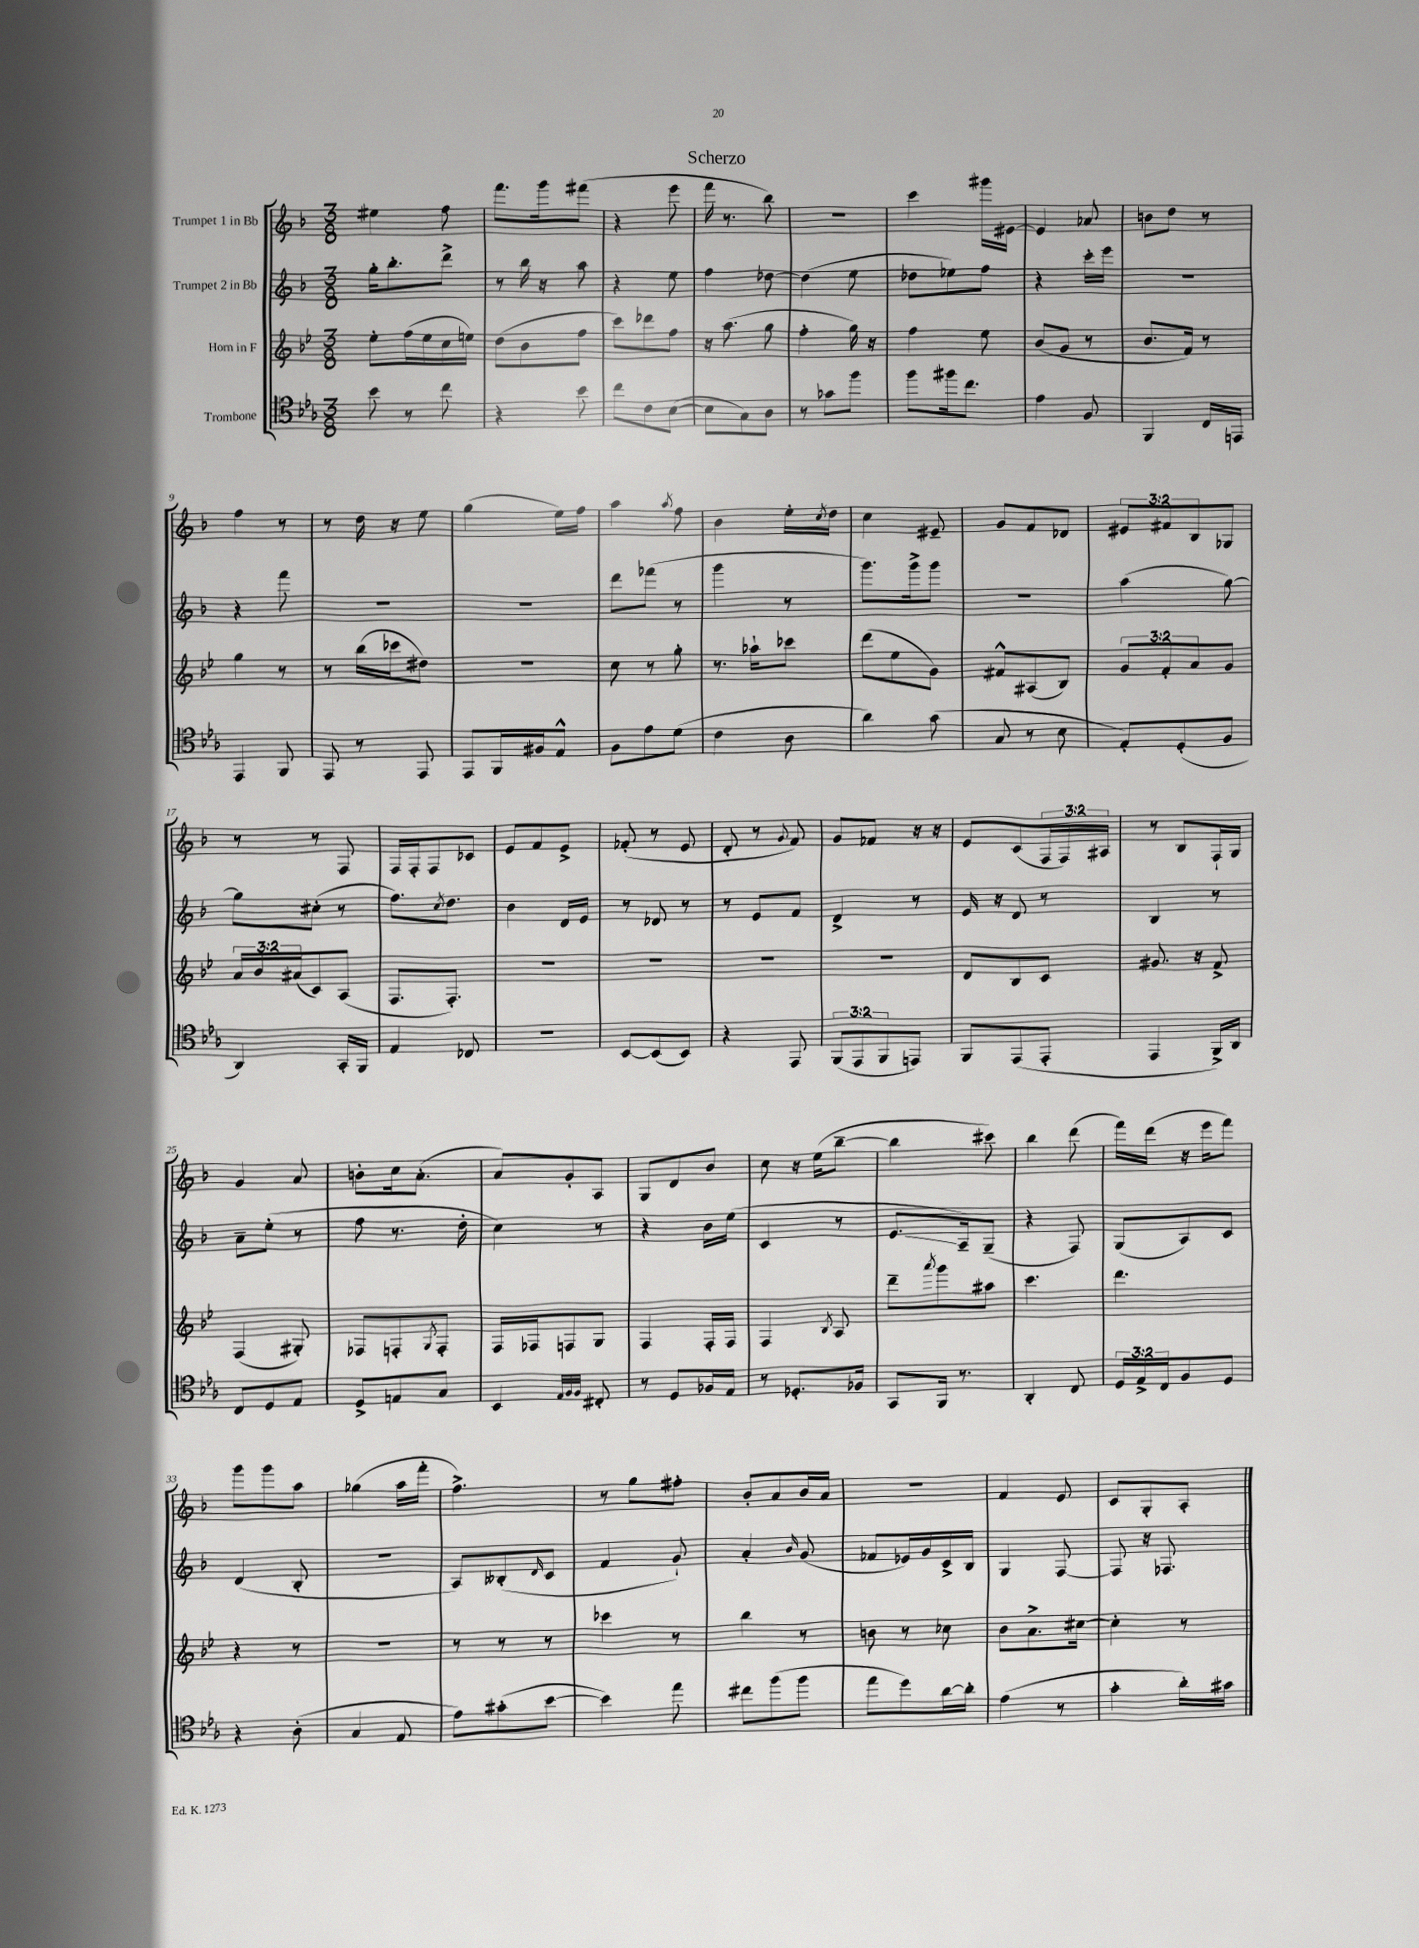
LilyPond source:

\header { title = "Scherzo" }
<<
\new StaffGroup <<
\new Staff = "s0" \with { instrumentName = "Trumpet 1 in Bb" } {
    \clef treble \key f \major \numericTimeSignature \time 3/8 \override Staff.TupletNumber.text = #tuplet-number::calc-fraction-text
    eis''4 f''8 |
    f'''8. g'''16 fis'''8( |
    r4 e'''8 |
    f'''16 r8. bes''8) |
    R4. |
    c'''4 gis'''16 eis'16~ |
    eis'4 aes'8 |
    b'8 d''8 r8 |
    f''4 r8 |
    r8 d''16 r16 e''8 |
    g''4( e''16) f''16 |
    a''4 \acciaccatura { a''8 } f''8 |
    bes'4 e''16-. \acciaccatura { c''8 } d''16 |
    c''4 eis'8-- |
    g'8 f'8 des'8 |
    \tuplet 3/2 { eis'8 fis'8 bes8 } ges8 |
    r8 r8 f8 |
    f16 f16-. f8 ces'8 |
    e'8 f'8 e'8-> |
    fes'8-.( r8 e'8 |
    d'8-. r8 \appoggiatura { g'8 } f'8) |
    g'8 fes'8 r16 r16 |
    e'8 c'8( \tuplet 3/2 { f16 f16) ais16 } |
    r8 bes8 f16-! g16 |
    g'4 a'8 |
    b'8-. c''16 a'8.-.( |
    a'8) g'8-. a8 |
    g8 d'8 bes'8 |
    c''8 r16 e''16( bes''8~-- |
    bes''4 cis'''8) |
    bes''4 d'''8( |
    f'''16) d'''16( r16 e'''16 f'''8) |
    g'''8 g'''8 a''8 |
    ges''4( a''16 f'''16-. |
    f''4.->) |
    r8 g''8 fis''8-. |
    bes'8-. a'8 bes'16 a'16 |
    r4. |
    f'4 e'8 |
    c'8 g8-. a8-. \bar "|." |
}
\new Staff = "s1" \with { instrumentName = "Trumpet 2 in Bb" } {
    \clef treble \key f \major \numericTimeSignature \time 3/8
    g''16-. bes''8.-. d'''8-> |
    r8 bes''16 r16 a''8 |
    r4 e''8 |
    f''4 des''8~ |
    des''4( e''8 |
    des''8 ees''8) f''8 |
    r4 c'''16-. e'''16 |
    R4. |
    r4 f'''8 |
    R4. |
    R4. |
    d'''8 fes'''8( r8 |
    g'''4 r8 |
    g'''8.) g'''16-> g'''8 |
    r4. |
    a''4( g''8~) |
    g''8 cis''8-.( r8 |
    f''8.) \acciaccatura { c''8 } d''8. |
    bes'4 d'16 e'16 |
    r8 des'8 r8 |
    r8 e'8 f'8 |
    d'4-> r8 |
    e'16 r16 d'8 r8 |
    bes4 r8 |
    a'8-- e''8-.( r8 |
    f''8 r8. d''16-. |
    c''4) r8 |
    r4 bes'16 e''16( |
    c'4 r8 |
    e'8.\glissando a16--) g8--( |
    r4 f8) |
    g8( a8) c'8 |
    d'4( bes8-. |
    R4. |
    a8) beses8-.( \grace { d'16 } c'8 |
    f'4 g'8-!) |
    a'4-. \grace { bes'16 } g'8( |
    fes'8 ees'16) g'16 c'16-> bes16 |
    g4 f8~ |
    f8 r16 fes8. \bar "|." |
}
\new Staff = "s2" \with { instrumentName = "Horn in F" } {
    \clef treble \key bes \major \numericTimeSignature \time 3/8 \override Staff.TupletNumber.text = #tuplet-number::calc-fraction-text
    ees''8-. f''16( ees''16 c''16 e''16) |
    d''8( bes'8 f''8 |
    c'''8) des'''8 f''8 |
    r16 a''8.( g''8 |
    f''4-. g''16) r16 |
    f''4 ees''8 |
    bes'8( g'8 r8 |
    bes'8. f'16) r8 |
    g''4 r8 |
    r8 bes''16( ces'''16 dis''8) |
    R4. |
    c''8 r8 g''8-. |
    r8. aes''16-! ces'''8 |
    d'''8( ees''8 g'8) |
    fis'8-^ ais8( bes8) |
    \tuplet 3/2 { g'8 f'8-. a'8 } g'8 |
    \tuplet 3/2 { a'16 bes'16 ais'16( } c'8) a8( |
    f8. f8.-.) |
    R4. |
    R4. |
    R4. |
    R4. |
    d'8 bes8 c'8 |
    gis'8. r16 f'8-> |
    f4( gis8-.) |
    fes8 f8-. \acciaccatura { g8 } f8-. |
    f16 fes16 f8 g8 |
    f4 f16-. f16 |
    f4 \acciaccatura { bes8 } a8 |
    d'''8-- \acciaccatura { a'''8 } g'''8 ais''8 |
    c'''4. |
    d'''4. |
    r4 r8 |
    R4. |
    r8 r8 r8 |
    ces'''4 r8 |
    bes''4 r8 |
    b'8 r8 ces''8 |
    bes'8 a'8.-> cis''16~ |
    cis''4-. r8 \bar "|." |
}
\new Staff = "s3" \with { instrumentName = "Trombone" } {
    \clef tenor \key ees \major \numericTimeSignature \time 3/8 \override Staff.TupletNumber.text = #tuplet-number::calc-fraction-text
    bes'8 r8 c''8 |
    r4 bes'8 |
    c''8 c'8 bes8~( |
    bes8 g8) aes8 |
    r8 ges'8 f''8 |
    f''8 fis''16 c''8. |
    ees'4 f8 |
    f,4 c16 e,16 |
    ees,4 f,8 |
    ees,8 r8 ees,8 |
    ees,8 f,16 fis16 ees8-^ |
    f8 ees'8 d'8( |
    c'4 aes8 |
    aes'4) g'8( |
    g8 r8 bes8 |
    ees8-.) d8-.( f8 |
    aes,4) g,16-. f,16 |
    ees4 ces8 |
    R4. |
    bes,8~ bes,8( bes,8) |
    r4 ees,8 |
    \tuplet 3/2 { f,8( ees,8 f,8 } e,8) |
    f,8 ees,8( ees,8-. |
    ees,4 f,16->) aes,16 |
    c8 d8 ees8 |
    d8-> e8 g8 |
    bes,4 \grace { ees32 f32 f32 } cis8-. |
    r8 d8 fes16 ees16 |
    r8 des8.-. fes16 |
    g,8 f,16 r8. |
    aes,4-. c8 |
    \tuplet 3/2 { d16 ees16-> c16 } f8 d8 |
    r4 aes8-.( |
    g4 ees8 |
    ees'8) gis'8-.( bes'8~ |
    bes'4) ees''8 |
    cis''8 f''8( f''8 |
    ees''8 d''8) aes'16~ aes'16-. |
    ees'4( r8 |
    g'4-. aes'16-.) gis'16 \bar "|." |
}
>>
>>
